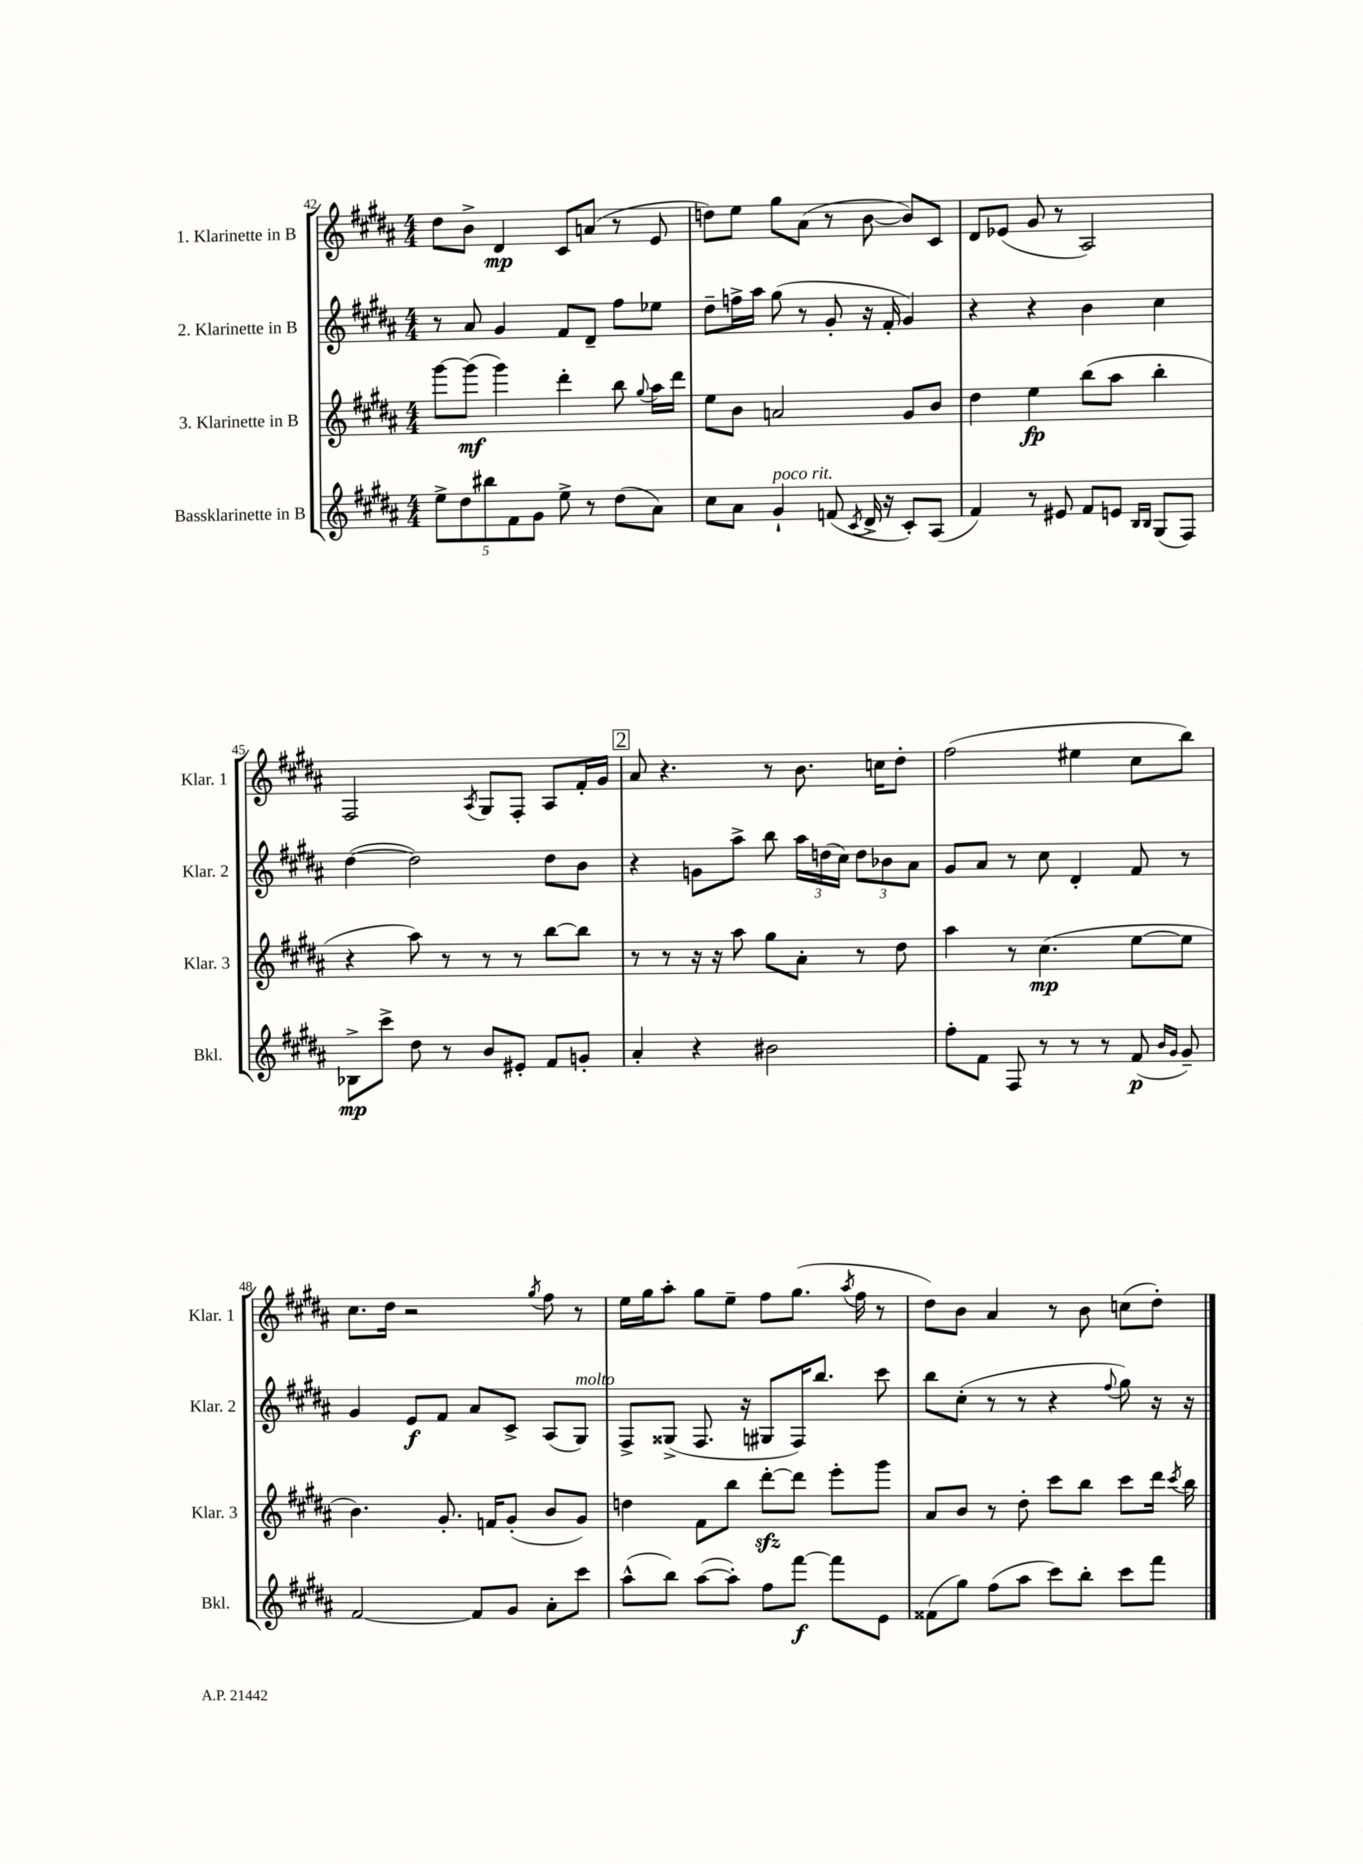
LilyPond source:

<<
\new StaffGroup <<
\new Staff = "s0" \with { instrumentName = "1. Klarinette in B" shortInstrumentName = "Klar. 1" } {
    \clef treble \key b \major \numericTimeSignature \time 4/4
    \autoBeamOff dis''8[ b'8]-> dis'4\mp cis'8[ a'8]( r8 e'8 |
    d''8[) e''8] gis''8[ ais'8]( r8 b'8~ b'8[) cis'8] |
    dis'8[ ees'8]( gis'8 r8 ais2) |
    fis2 \acciaccatura { ais8 } gis8[ fis8]-. ais8[ fis'16-. gis'16] |
    \mark \markup { \box "2" } ais'8 r4. r8 b'8. c''16[ dis''8]-. |
    fis''2( eis''4 cis''8[ b''8]) |
    cis''8.[ dis''16] r2 \acciaccatura { gis''8 } fis''8 r8 |
    e''16[ gis''16 ais''8]-. gis''8[ e''8]-- fis''8[ gis''8.]( \acciaccatura { ais''8 } fis''16 r8 |
    dis''8[) b'8] ais'4 r8 b'8 c''8[( dis''8]-.) \bar "|." |
}
\new Staff = "s1" \with { instrumentName = "2. Klarinette in B" shortInstrumentName = "Klar. 2" } {
    \clef treble \key b \major \numericTimeSignature \time 4/4
    \autoBeamOff r8 ais'8 gis'4 fis'8[ dis'8]-- fis''8[ ees''8] |
    dis''8[-- f''16-> ais''16] gis''8( r8 gis'8-. r16 fis'16-. gis'4) |
    r4 r4 b'4 cis''4 |
    dis''4~( dis''2) dis''8[ b'8] |
    \mark \markup { \box "2" } r4 g'8[ ais''8]-> b''8 \tuplet 3/2 { ais''16[ d''16( cis''16]) } \tuplet 3/2 { d''8[ bes'8 ais'8] } |
    gis'8[ ais'8] r8 cis''8 dis'4-. fis'8 r8 |
    gis'4 e'8[\f fis'8] ais'8[ cis'8]-> ais8[( gis8]^\markup { \italic "molto" }) |
    fis8[-> gisis8]->( fis8. r16 gis8[ fis16) b''8.] cis'''8 |
    b''8[ cis''8]-.( r8 r8 r4 \appoggiatura { fis''8 } gis''8) r16 r16 \bar "|." |
}
\new Staff = "s2" \with { instrumentName = "3. Klarinette in B" shortInstrumentName = "Klar. 3" } {
    \clef treble \key b \major \numericTimeSignature \time 4/4
    \autoBeamOff gis'''8[~ gis'''8]\mf( gis'''4) dis'''4-. b''8 \appoggiatura { gis''8 } ais''16[ dis'''16] |
    e''8[ b'8] a'2 gis'8[ b'8] |
    dis''4 e''4\fp b''8[( ais''8] b''4-. |
    r4 ais''8) r8 r8 r8 b''8[~ b''8] |
    \mark \markup { \box "2" } r8 r8 r16 r16 ais''8 gis''8[ ais'8]-. r8 dis''8 |
    ais''4 r8 cis''4.\mp( e''8[~ e''8] |
    b'4.) gis'8.-. f'16[ gis'8]-.( b'8[ gis'8]) |
    d''4 fis'8[ b''8] dis'''8[~-.\sfz dis'''8] e'''8[-. gis'''8] |
    ais'8[ b'8] r8 dis''8-. cis'''8[ b''8] cis'''8[ dis'''16] \acciaccatura { cis'''8 } b''16 \bar "|." |
}
\new Staff = "s3" \with { instrumentName = "Bassklarinette in B" shortInstrumentName = "Bkl." } {
    \clef treble \key b \major \numericTimeSignature \time 4/4
    \autoBeamOff \tuplet 5/4 { e''8[-> dis''8 bis''8 fis'8 gis'8] } e''8-> r8 dis''8[( ais'8]) |
    cis''8[ ais'8] gis'4-!^\markup { \italic "poco rit." } f'8( \acciaccatura { cis'8 } dis'16-> r16 cis'8[-.) ais8]( |
    fis'4) r8 eis'8 fis'8[ e'8] \grace { b16[ b16] } gis8[( fis8]) |
    bes8[->\mp cis'''8]-> dis''8 r8 b'8[ eis'8]-. fis'8[ g'8]-. |
    \mark \markup { \box "2" } ais'4-. r4 bis'2 |
    fis''8[-. fis'8] fis8 r8 r8 r8 fis'8\p( \grace { b'16[ gis'16] } gis'8--) |
    fis'2~ fis'8[ gis'8] ais'8[-. cis'''8] |
    ais''8[-^( b''8]) ais''8[~( ais''8]-.) fis''8[ fis'''8]~\f fis'''8[ e'8] |
    fisis'8[( gis''8]) fis''8[( ais''8] cis'''8[) b''8]-. cis'''8[ fis'''8] \bar "|." |
}
>>
>>
\layout { \context { \Score currentBarNumber = #42 } }
